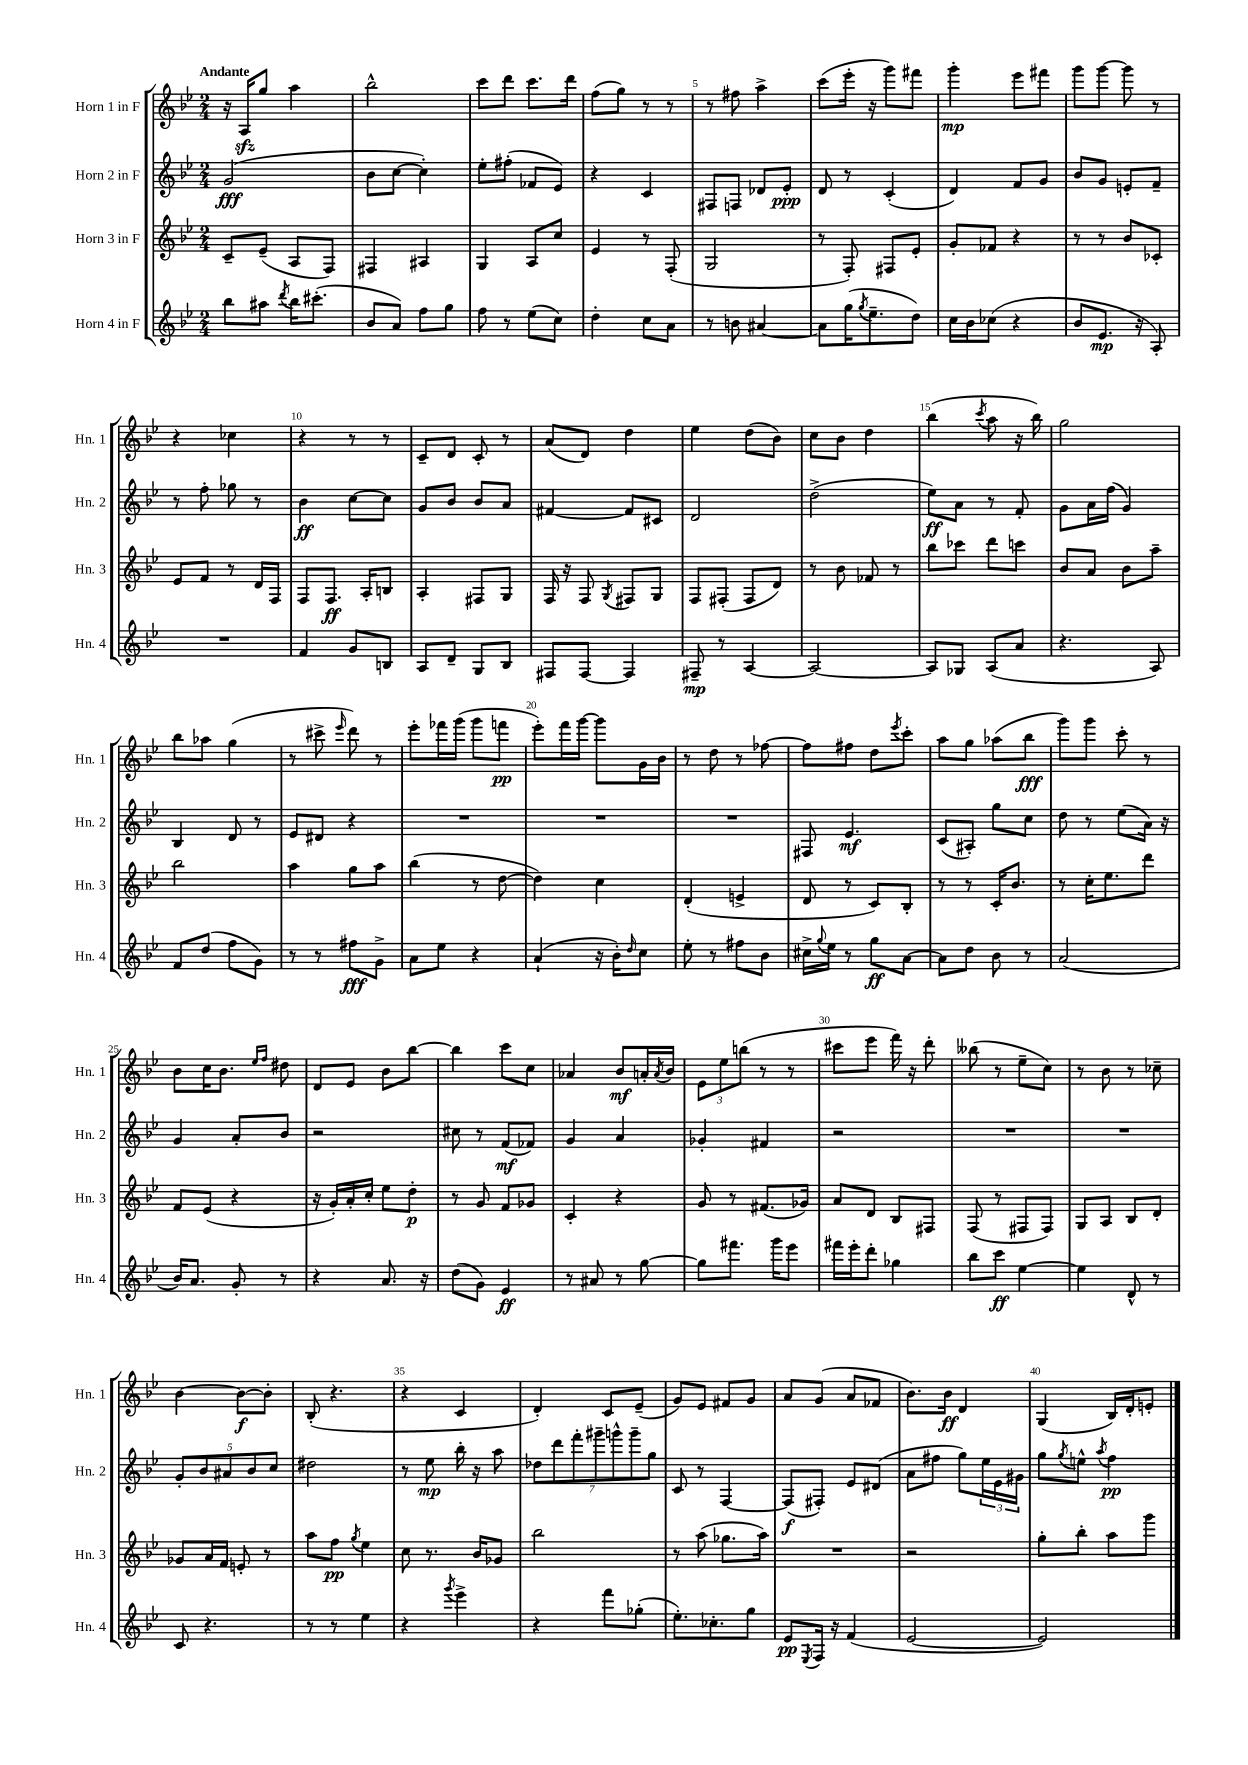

**kern	**kern	**kern	**kern
*staff4	*staff3	*staff2	*staff1
*clefG2	*clefG2	*clefG2	*clefG2
*k[b-e-]	*k[b-e-]	*k[b-e-]	*k[b-e-]
*M2/4	*M2/4	*M2/4	*M2/4
8bb-\L	8c~/L	(2g/	16r
.	.	.	16A/LK
8aa#\J	(8e-~/J	.	8gg/J
8qddd/	.	.	.
16bb-\LK	8A/L	.	4aa\
(8.ccc#'\J	.	.	.
.	8F/J)	.	.
=	=	=	=
8b-/L	4F#/	8b-\L	2bb-^^\
8a/J)	.	[8cc\J	.
8ff\L	4A#/	4cc'\])	.
8gg\J	.	.	.
=	=	=	=
8ff\	4G/	8ee-'\L	8ccc\L
8r	.	(8ff#'\J	8ddd\J
(8ee-\L	8A/L	8f-/L	8.ccc\L
8cc\J)	8cc/J	8e-/J)	.
.	.	.	16ddd\Jk
=	=	=	=
4dd'\	4e-/	4r	(8ff\L
.	.	.	8gg\J)
8cc\L	8r	4c/	8r
8a\J	(8F'/	.	8r
=	=	=	=
8r	2G/	8F#/L	8r
8b\	.	8F/J	8ff#\
[4a#/	.	8d-/L	4aa^\
.	.	8e-'/J	.
=	=	=	=
8a#\]L	8r	8d/	(8ccc\L
(16gg\K	8F'/)	8r	16eee-'\Jk
8qgg/	.	.	.
8.ee-~\	.	.	16r
.	8F#/L	(4c'/	8ggg\L)
8dd\J)	8e-'/J	.	8fff#\J
=	=	=	=
16cc\LL	8g'/L	4d/)	4ggg'\
16b-\J	.	.	.
(8cc-\J	8f-/J	.	.
4r	4r	8f/L	8eee-\L
.	.	8g/J	8fff#\J
=	=	=	=
8b-/L	8r	8b-/L	8ggg\L
8.e-/J	8r	8g/J	[8ggg\J
.	8b-/L	8e'/L	8ggg\]
16r	.	.	.
8A'/)	8c-'/J	8f~/J	8r
=	=	=	=
2r	8e-/L	8r	4r
.	8f/J	8ff'\	.
.	8r	8gg-\	4cc-\
.	16d/LL	8r	.
.	16F/JJ	.	.
=	=	=	=
4f/	8F/L	4b-\	4r
.	8.F/J	.	.
8g/L	.	[8cc\L	8r
.	16A'/LK	.	.
8B/J	8B/J	8cc\]J	8r
=	=	=	=
8A/L	4A'/	8g/L	8c~/L
8d~/J	.	8b-/J	8d/J
8G/L	8F#/L	8b-/L	8c'/
8B-/J	8G/J	8a/J	8r
=	=	=	=
8F#/L	16F/	[4f#/	(8a/L
.	16r	.	.
[8F#/J	8F/	.	8d/J)
.	8qG/	.	.
4F#/]	8F#/L	8f#/]L	4dd\
.	8G/J	8c#/J	.
=	=	=	=
8F#~/	8F/L	2d/	4ee-\
8r	(8F#'/J	.	.
[4A/	8F#/L	.	(8dd\L
.	8d/J)	.	8b-\J)
=	=	=	=
2A/_	8r	(2dd^\	8cc\L
.	8b-\	.	8b-\J
.	8f-/	.	4dd\
.	8r	.	.
=	=	=	=
8A/]L	8bb-\L	8ee-\L)	(4bb-\
8G-/J	8ccc-\J	8a\J	.
.	.	.	8qccc/
(8A/L	8ddd\L	8r	8aa\
8a/J	8ccc\J	8f'/	16r
.	.	.	16bb-\)
=	=	=	=
4.r	8b-/L	8g\L	2gg\
.	8a/J	16a\L	.
.	.	(16ff\JJ	.
.	8b-\L	4g/)	.
8A/)	8aa~\J	.	.
=	=	=	=
8f/L	2bb-\	4B-/	8bb-\L
(8dd/J	.	.	8aa-\J
8ff\L	.	8d/	(4gg\
8g\J)	.	8r	.
=	=	=	=
8r	4aa\	8e-/L	8r
8r	.	8d#/J	8ccc#^\
.	.	.	16qqeee-/
8ff#\L	8gg\L	4r	8ddd\)
8g^\J	8aa\J	.	8r
=	=	=	=
8a\L	(4bb-\	2r	8eee-'\L
8ee-\J	.	.	16fff-\L
.	.	.	(16ggg\JJ
4r	8r	.	8ggg\L
.	[8dd\	.	8fff\J
=	=	=	=
(4a`/	4dd\])	2r	8eee-'\L)
.	.	.	16fff\L
.	.	.	[16ggg\JJ
16r	4cc\	.	8ggg\]L
16b-'\LK)	.	.	.
16qqdd/	.	.	.
8cc\J	.	.	16g\L
.	.	.	16b-\JJ
=	=	=	=
8ee-'\	(4d'/	2r	8r
8r	.	.	8dd\
8ff#\L	4e^/	.	8r
8b-\J	.	.	[8ff-\
=	=	=	=
16cc#^\LL	8d/	8F#/	8ff-\]L
8qqgg/	.	.	.
16ee-\JJ	.	.	.
8r	8r	4.e-/	8ff#\J
8gg\L	8c/L)	.	8dd\L
.	.	.	8qeee-/
[8a\J	8B-'/J	.	8ccc'\J
=	=	=	=
8a\]L	8r	(8c/L	8aa\L
8dd\J	8r	8A#'/J)	8gg\J
8b-\	16c'/LK	8gg\L	(8aa-\L
.	8.b-/J	.	.
8r	.	8cc\J	8bb-\J
=	=	=	=
(2a/	8r	8dd\	8ggg\L)
.	16cc'\LK	8r	8ggg\J
.	8.ee-\	.	.
.	.	(8ee-\L	8ccc'\
.	8ddd\J	16a\Jk)	8r
.	.	16r	.
=	=	=	=
16b-/LK)	8f/L	4g/	8b-\L
8.a/J	.	.	.
.	(8e-/J	.	16cc\K
.	.	.	8.b-\J
8g'/	4r	8a'/L	.
.	.	.	16qqee-/LL
.	.	.	16qqff/JJ
8r	.	8b-/J	8dd#\
=	=	=	=
4r	16r	2r	8d/L
.	16g'/LL)	.	.
.	16a'/	.	8e-/J
.	16cc'/JJ	.	.
8.a/	8ee-\L	.	8b-\L
.	8dd'\J	.	[8bb-\J
16r	.	.	.
=	=	=	=
(8dd\L	8r	8cc#\	4bb-\]
8g\J)	8g/	8r	.
4e-/	8f/L	(8f/L	8ccc\L
.	8g-/J	8f-/J)	8cc\J
=	=	=	=
8r	4c'/	4g/	4a-/
8a#/	.	.	.
8r	4r	4a/	8b-/L
[8gg\	.	.	16a'/L
.	.	.	8qa/
.	.	.	16b-/JJ
=	=	=	=
8gg\]L	8g/	4g-'/	12e-\L
.	.	.	12ee-\
8.fff#\J	8r	.	.
.	.	.	(12bb\J
.	(8.f#/L	4f#/	8r
16ggg\LK	.	.	.
8eee-\J	.	.	8r
.	16g-/Jk)	.	.
=	=	=	=
16fff#\LL	8a/L	2r	8ccc#\L
16eee-'\J	.	.	.
8ddd'\J	8d/J	.	8eee-\J
4gg-\	8B-/L	.	16fff\)
.	.	.	16r
.	8F#/J	.	8ddd'\
=	=	=	=
8bb-\L	(8F/	2r	(8bb--\
8ccc\J	8r	.	8r
[4ee-\	8F#/L	.	8ee-~\L
.	8F#/J)	.	8cc\J)
=	=	=	=
4ee-\]	8G/L	2r	8r
.	8A/J	.	8b-\
8d^^/	8B-/L	.	8r
8r	8d'/J	.	8cc-~\
=	=	=	=
8c/	8g-/L	10g'/L	[4b-\
.	.	10b-/	.
4.r	16a/L	.	.
.	16f/JJ	.	.
.	.	10a#/	.
.	8e'/	.	8b-\_L
.	.	10b-/	.
.	8r	.	8b-'\]J
.	.	10cc/J	.
=	=	=	=
8r	8aa\L	2dd#\	(8B-'/
8r	8ff\J	.	4.r
.	8qgg/	.	.
4ee-\	4ee-\	.	.
=	=	=	=
4r	8cc\	8r	4r
.	8.r	8ee-\	.
8qggg/	.	.	.
4eee-^\	.	16bb-'\	4c/
.	16b-/LK	16r	.
.	8g-/J	8aa\	.
=	=	=	=
4r	2bb-\	14dd-\L	4d'/)
.	.	14ddd\	.
.	.	14fff'\	.
.	.	14ggg#~\	.
8fff\L	.	.	8c/L
.	.	14ggg^^\	.
.	.	14ggg~\	.
(8gg-'\J	.	.	(8e-~/J
.	.	14gg\J	.
=	=	=	=
8.ee-'\L)	8r	8c/	8g/L)
.	(8aa\	8r	8e-/J
8.cc-'\	.	.	.
.	8.gg-\L	[4F/	8f#/L
8gg\J	.	.	8g/J
.	16aa\Jk)	.	.
=	=	=	=
8e-/L	2r	(8F/]L	8a/L
8qE-/	.	.	.
16F/Jk	.	8F#'/J)	(8g/J
16r	.	.	.
(4f/	.	8e-/L	8a/L
.	.	(8d#/J	8f-/J
=	=	=	=
[2e-/	2r	8a\L	8.b-\L)
.	.	8ff#\J	.
.	.	.	16b-\Jk
.	.	8gg\L)	4d/
.	.	24ee-\L	.
.	.	24e-\	.
.	.	24g#\JJ	.
=	=	=	=
2e-/])	8gg'\L	8gg\L	(4G/
.	.	8qgg/	.
.	8bb-'\J	8ee^^\J	.
.	.	8qaa/	.
.	8aa\L	4ff\	16B-/LL)
.	.	.	16d'/J
.	8ggg\J	.	8e'/J
==	==	==	==
*-	*-	*-	*-
